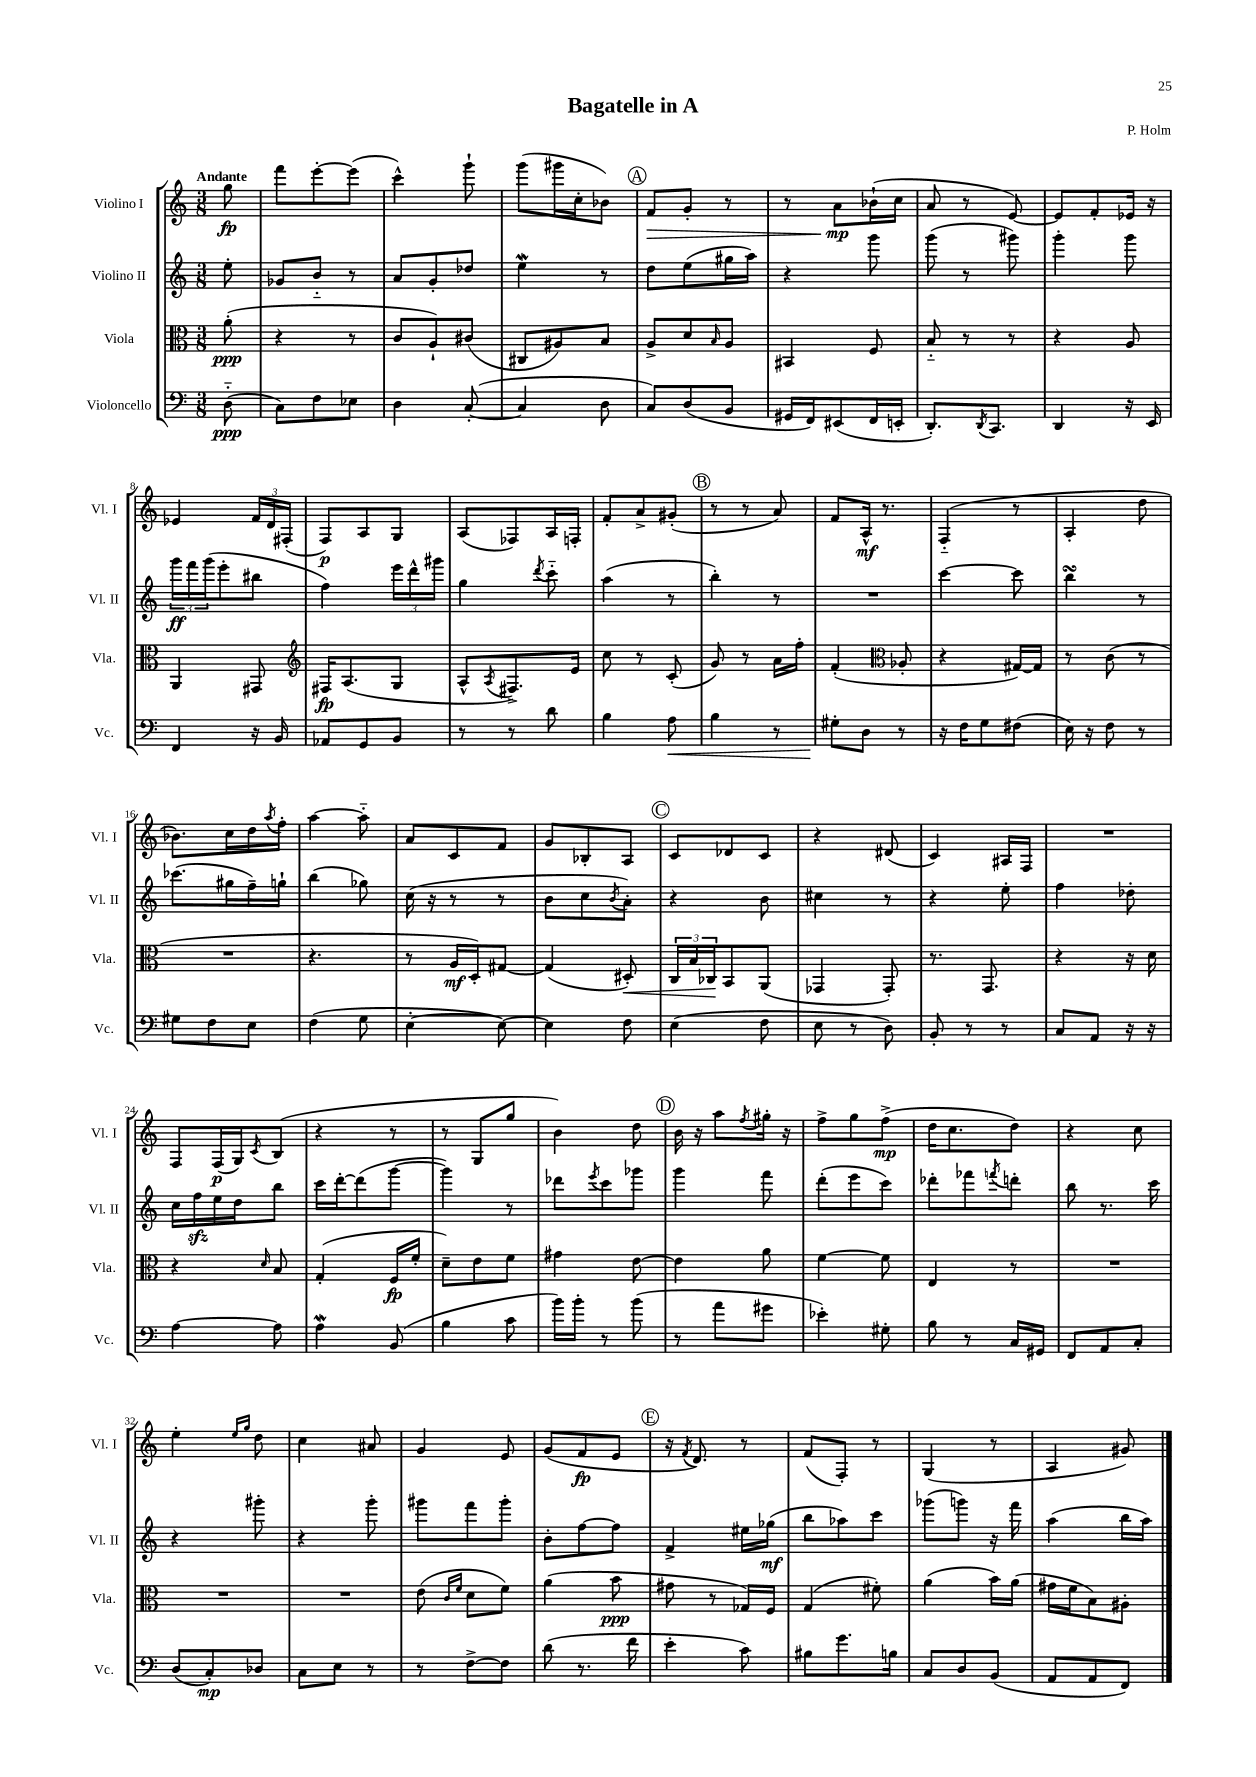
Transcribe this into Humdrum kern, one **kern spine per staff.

**kern	**dynam	**kern	**dynam	**kern	**dynam	**kern	**dynam
*part4	*part4	*part3	*part3	*part2	*part2	*part1	*part1
*staff4	*staff4	*staff3	*staff3	*staff2	*staff2	*staff1	*staff1
*I"Violoncello	*	*I"Viola	*	*I"Violino II	*	*I"Violino I	*
*I'Vc.	*	*I'Vla.	*	*I'Vl. II	*	*I'Vl. I	*
*clefF4	*	*clefC3	*	*clefG2	*	*clefG2	*
*k[]	*	*k[]	*	*k[]	*	*k[]	*
*M3/8	*	*M3/8	*	*M3/8	*	*M3/8	*
=	=	=	=	=	=	=	=
!	!	!	!	!	!	!LO:TX:a:B:t=Andante	!
(8D\	ppp	(8a'\	ppp	8ee'\	.	8gg\	fp
=1	=1	=1	=1	=1	=1	=1	=1
8C\L)	.	4r	.	8g-X/L	.	8fff\L	.
8F\	.	.	.	8b/J	.	[8eee'\	.
8E-X\J	.	8r	.	8r	.	(8eee\J]	.
=2	=2	=2	=2	=2	=2	=2	=2
4D\	.	8c/L	.	8a/L	.	4ccc^^\)	.
.	.	8A`/)	.	8g'/	.	.	.
([8C'/	.	(8c#X/J	.	8dd-X/J	.	8ggg`\	.
=3	=3	=3	=3	=3	=3	=3	=3
4C/]	.	8C#X/L	.	4eeW\	.	(8ggg\L	.
.	.	8A#X/)	.	.	.	16ggg#X\L	.
.	.	.	.	.	.	16cc'\J	.
8D\	.	8B/J	.	8r	.	8b-X\J)	.
!!LO:REH:place=s1:t=A
=4	=4	=4	=4	=4	=4	=4	=4
!	!	!	!	!	!	!	!LO:HP:b
8C/L)	.	8A^/L	.	8dd\L	.	8f/L	>
(8D/	.	8d/	.	(8ee\	.	8g'/J	.
.	.	16qqB/	.	.	.	.	.
8BB/J	.	8A/J	.	16gg#X\L	.	8r	.
.	.	.	.	16aa\JJ)	.	.	.
=5	=5	=5	=5	=5	=5	=5	=5
16GG#X/LL	.	4BB#X/	.	4r	.	8r	.
16FF/J)	.	.	.	.	.	.	.
(8EE#X/	.	.	.	.	.	8a\L	mp
16FF/L	.	8F/	.	8ggg\	.	(16b-X`\L	]
16EEn'/JJ	.	.	.	.	.	16cc\JJ	.
=6	=6	=6	=6	=6	=6	=6	=6
8.DD'/L)	.	8B/	.	(8ggg\	.	8a/	.
.	.	8r	.	8r	.	8r	.
8qDD/	.	.	.	.	.	.	.
8.CC/J	.	.	.	.	.	.	.
.	.	8r	.	8ggg#X\)	.	[8e/)	.
=7	=7	=7	=7	=7	=7	=7	=7
4DD/	.	4r	.	4ggg'\	.	8e/L]	.
.	.	.	.	.	.	8f'/	.
16r	.	8A/	.	8ggg\	.	16e-X/Jk	.
16EE/	.	.	.	.	.	16r	.
!!LO:LB:g=z
=8	=8	=8	=8	=8	=8	=8	=8
4FF/	.	4AA/	.	24ggg\LL	ff	4e-X/	.
.	.	.	.	24fff\	.	.	.
.	.	.	.	(24ggg\J	.	.	.
.	.	.	.	8eee'\	.	.	.
16r	.	8GG#X/	.	8bb#X\J	.	24f/LL	.
.	.	.	.	.	.	24d/	.
16BB/	.	.	.	.	.	.	.
.	.	.	.	.	.	(24F#X'/JJ	.
=9	=9	=9	=9	=9	=9	=9	=9
*	*	*clefG2	*	*	*	*	*
8AA-X/L	.	16F#X/KL	fp	4ff\)	.	8F/L)	p
.	.	(8.A/	.	.	.	.	.
8GG/	.	.	.	.	.	8A/	.
8BB/J	.	8G/J	.	24eee\LL	.	8G/J	.
.	.	.	.	24ddd^^\	.	.	.
.	.	.	.	24ggg#X\JJ	.	.	.
=10	=10	=10	=10	=10	=10	=10	=10
8r	.	8A^^/L	.	4gg\	.	(8A/L	.
.	.	8qA/	.	.	.	.	.
8r	.	8.F#X^/)	.	.	.	8F-X/)	.
.	.	.	.	8qddd/	.	.	.
8d\	.	.	.	8ccc\	.	16A/L	.
.	.	16e/Jk	.	.	.	16Fn'/JJ	.
=11	=11	=11	=11	=11	=11	=11	=11
4B\	.	8cc\	.	(4aa\	.	8f'/L	.
.	.	8r	.	.	.	8a^/	.
!	!LO:HP:b	!	!	!	!	!	!
8A\	<	(8c'/	.	8r	.	(8g#X'/J	.
!!LO:REH:place=s1:t=B
=12	=12	=12	=12	=12	=12	=12	=12
4B\	.	8g/)	.	4bb'\)	.	8r	.
.	.	8r	.	.	.	8r	.
8r	.	16a\LL	.	8r	.	8a/)	.
.	.	16ff'\JJ	.	.	.	.	.
=13	=13	=13	=13	=13	=13	=13	=13
8G#X'\L	.	(4f'/	.	4.r	.	8f/L	.
8D\J	[	.	.	.	.	16A^^/Jk	mf
.	.	.	.	.	.	8.r	.
*	*	*clefC3	*	*	*	*	*
8r	.	8A-X'/	.	.	.	.	.
=14	=14	=14	=14	=14	=14	=14	=14
16r	.	4r	.	[4ccc\	.	(4F/	.
16F\KL	.	.	.	.	.	.	.
8G\	.	.	.	.	.	.	.
(8F#X\J	.	[16G#X/LL)	.	8ccc\]	.	8r	.
.	.	16G#/JJ]	.	.	.	.	.
=15	=15	=15	=15	=15	=15	=15	=15
16E\)	.	8r	.	4bbsSsS\	.	4A'/	.
16r	.	.	.	.	.	.	.
8F\	.	(8c\	.	.	.	.	.
8r	.	8r	.	8r	.	8dd\	.
!!LO:LB:g=z
=16	=16	=16	=16	=16	=16	=16	=16
8G#X\L	.	4.r	.	(8.ccc-X\L	.	8.b-X\L)	.
8F\	.	.	.	.	.	.	.
.	.	.	.	16gg#X\L	.	16cc\L	.
8E\J	.	.	.	16ff~\)	.	16dd\	.
.	.	.	.	.	.	8qaa/	.
.	.	.	.	16ggn`\JJ	.	16ff'\JJ	.
=17	=17	=17	=17	=17	=17	=17	=17
(4F\	.	4.r	.	(4bb\	.	[4aa\	.
8G\	.	.	.	8gg-X\)	.	8aa\]	.
=18	=18	=18	=18	=18	=18	=18	=18
[4E'\	.	8r	.	(16cc\	.	8a/L	.
.	.	.	.	16r	.	.	.
.	.	16A/LL	mf	8r	.	8c/	.
.	.	16D'/J)	.	.	.	.	.
8E\_)	.	[8G#X/J	.	8r	.	8f/J	.
=19	=19	=19	=19	=19	=19	=19	=19
4E\]	.	(4G#/]	.	8b\L	.	8g/L	.
.	.	.	.	8cc\	.	8B-X'/	.
.	.	.	.	8qb/	.	.	.
!	!	!	!LO:HP:b	!	!	!	!
8F\	.	8D#X'/)	<	8a'\J)	.	8A/J	.
!!LO:REH:place=s1:t=C
=20	=20	=20	=20	=20	=20	=20	=20
(4E\	.	24C/LL	.	4r	.	8c/L	.
.	.	24B/	.	.	.	.	.
.	.	24C-X/J	.	.	.	.	.
.	.	8BB/	[	.	.	8d-X/	.
8F\	.	(8AA/J	.	8b\	.	8c/J	.
=21	=21	=21	=21	=21	=21	=21	=21
8E\	.	4GG-X/	.	4cc#X\	.	4r	.
8r	.	.	.	.	.	.	.
8D\)	.	8GG-'/)	.	8r	.	(8d#X/	.
=22	=22	=22	=22	=22	=22	=22	=22
8BB'/	.	8.r	.	4r	.	4c/)	.
8r	.	.	.	.	.	.	.
.	.	8.GG/	.	.	.	.	.
8r	.	.	.	8ee'\	.	16A#X/LL	.
.	.	.	.	.	.	16F/JJ	.
=23	=23	=23	=23	=23	=23	=23	=23
8C/L	.	4r	.	4ff\	.	4.r	.
8AA/J	.	.	.	.	.	.	.
16r	.	16r	.	8dd-X'\	.	.	.
16r	.	16d\	.	.	.	.	.
!!LO:LB:g=z
=24	=24	=24	=24	=24	=24	=24	=24
[4A\	.	4r	.	16cc\LL	.	8F/L	.
.	.	.	.	16ffzz\	.	.	.
.	.	.	.	16ee\	.	(16F/L	p
.	.	.	.	16dd\J	.	16G/J)	.
.	.	16qqd/	.	.	.	8qc/	.
8A\]	.	8B/	.	8bb\J	.	(8B/J	.
=25	=25	=25	=25	=25	=25	=25	=25
4AW\	.	(4G'/	.	16ccc\LL	.	4r	.
.	.	.	.	[16ddd'\J	.	.	.
.	.	.	.	(8ddd\]	.	.	.
(8BB/	.	16F/LL	fp	[8ggg\J	.	8r	.
.	.	16f'/JJ	.	.	.	.	.
=26	=26	=26	=26	=26	=26	=26	=26
4B\	.	8d~\L)	.	4ggg\])	.	8r	.
.	.	8e\	.	.	.	8G/L	.
8c\	.	8f\J	.	8r	.	8gg/J	.
=27	=27	=27	=27	=27	=27	=27	=27
16b\LL)	.	4g#X\	.	8ddd-X\L	.	4b\)	.
16b'\JJ	.	.	.	.	.	.	.
.	.	.	.	8qeee/	.	.	.
8r	.	.	.	8ccc\	.	.	.
(8b\	.	[8e\	.	8ggg-X\J	.	8dd\	.
!!LO:REH:place=s1:t=D
=28	=28	=28	=28	=28	=28	=28	=28
8r	.	4e\]	.	4ggg\	.	16b\	.
.	.	.	.	.	.	16r	.
8a\L	.	.	.	.	.	8aa\L	.
.	.	.	.	.	.	8qff/	.
8g#X\J	.	8a\	.	8fff\	.	16gg#X'\Jk	.
.	.	.	.	.	.	16r	.
=29	=29	=29	=29	=29	=29	=29	=29
4e-X'\)	.	[4f\	.	(8ddd'\L	.	8ff^\L	.
.	.	.	.	8eee\	.	8gg\	.
8G#X'\	.	8f\]	.	8ccc\J)	.	(8ff^\J	mp
=30	=30	=30	=30	=30	=30	=30	=30
8B\	.	4E/	.	8ddd-X'\L	.	16dd\KL	.
.	.	.	.	.	.	8.cc\	.
8r	.	.	.	8fff-X\	.	.	.
.	.	.	.	8qfffn/	.	.	.
16C/LL	.	8r	.	8dddn'\J	.	8dd\J)	.
16GG#X/JJ	.	.	.	.	.	.	.
=31	=31	=31	=31	=31	=31	=31	=31
8FF/L	.	4.r	.	8bb\	.	4r	.
8AA/	.	.	.	8.r	.	.	.
8C'/J	.	.	.	.	.	8cc\	.
.	.	.	.	16ccc\	.	.	.
!!LO:LB:g=z
=32	=32	=32	=32	=32	=32	=32	=32
(8D/L	.	4.r	.	4r	.	4ee'\	.
8C'/)	mp	.	.	.	.	.	.
.	.	.	.	.	.	16qqee/LL	.
.	.	.	.	.	.	16qqgg/JJ	.
8D-X/J	.	.	.	8ggg#X'\	.	8dd\	.
=33	=33	=33	=33	=33	=33	=33	=33
8C\L	.	4.r	.	4r	.	4cc\	.
8E\J	.	.	.	.	.	.	.
8r	.	.	.	8ggg'\	.	8a#X/	.
=34	=34	=34	=34	=34	=34	=34	=34
8r	.	(8e\	.	8ggg#X\L	.	4g/	.
.	.	16qqc/LL	.	.	.	.	.
.	.	16qqf/JJ	.	.	.	.	.
[8F^\L	.	8d\L	.	8fff\	.	.	.
8F\J]	.	8f\J)	.	8ggg#'\J	.	8e/	.
=35	=35	=35	=35	=35	=35	=35	=35
(8d\	.	(4a\	.	8b'\L	.	(8g/L	.
8.r	.	.	.	[8ff\	.	8f/	fp
.	.	8b\	ppp	8ff\J]	.	8e/J	.
16f\	.	.	.	.	.	.	.
!!LO:REH:place=s1:t=E
=36	=36	=36	=36	=36	=36	=36	=36
4e'\	.	8g#X\	.	4f^/	.	16r	.
.	.	.	.	.	.	8qf/	.
.	.	.	.	.	.	8.d/)	.
.	.	8r	.	.	.	.	.
8c\)	.	16G-X/LL)	.	16ee#X\LL	.	8r	.
.	.	16F/JJ	.	(16gg-X\JJ	mf	.	.
=37	=37	=37	=37	=37	=37	=37	=37
8B#X\L	.	(4G/	.	8bb\L	.	(8f/L	.
8.g\	.	.	.	8aa-X\)	.	8F'/J)	.
.	.	8f#X'\)	.	8ccc\J	.	8r	.
16Bn\Jk	.	.	.	.	.	.	.
=38	=38	=38	=38	=38	=38	=38	=38
8C/L	.	(4a\	.	(8ggg-X\L	.	(4G/	.
8D/	.	.	.	8gggn\J)	.	.	.
(8BB/J	.	16b\LL)	.	16r	.	8r	.
.	.	(16a\JJ	.	16fff\	.	.	.
=39	=39	=39	=39	=39	=39	=39	=39
8AA/L	.	16g#X\LL	.	(4aa\	.	4A/	.
.	.	16f\J	.	.	.	.	.
8AA/	.	8B\)	.	.	.	.	.
8FF/J)	.	8A#X'\J	.	16bb\LL	.	8g#X/)	.
.	.	.	.	16aa\JJ)	.	.	.
==	==	==	==	==	==	==	==
*-	*-	*-	*-	*-	*-	*-	*-
